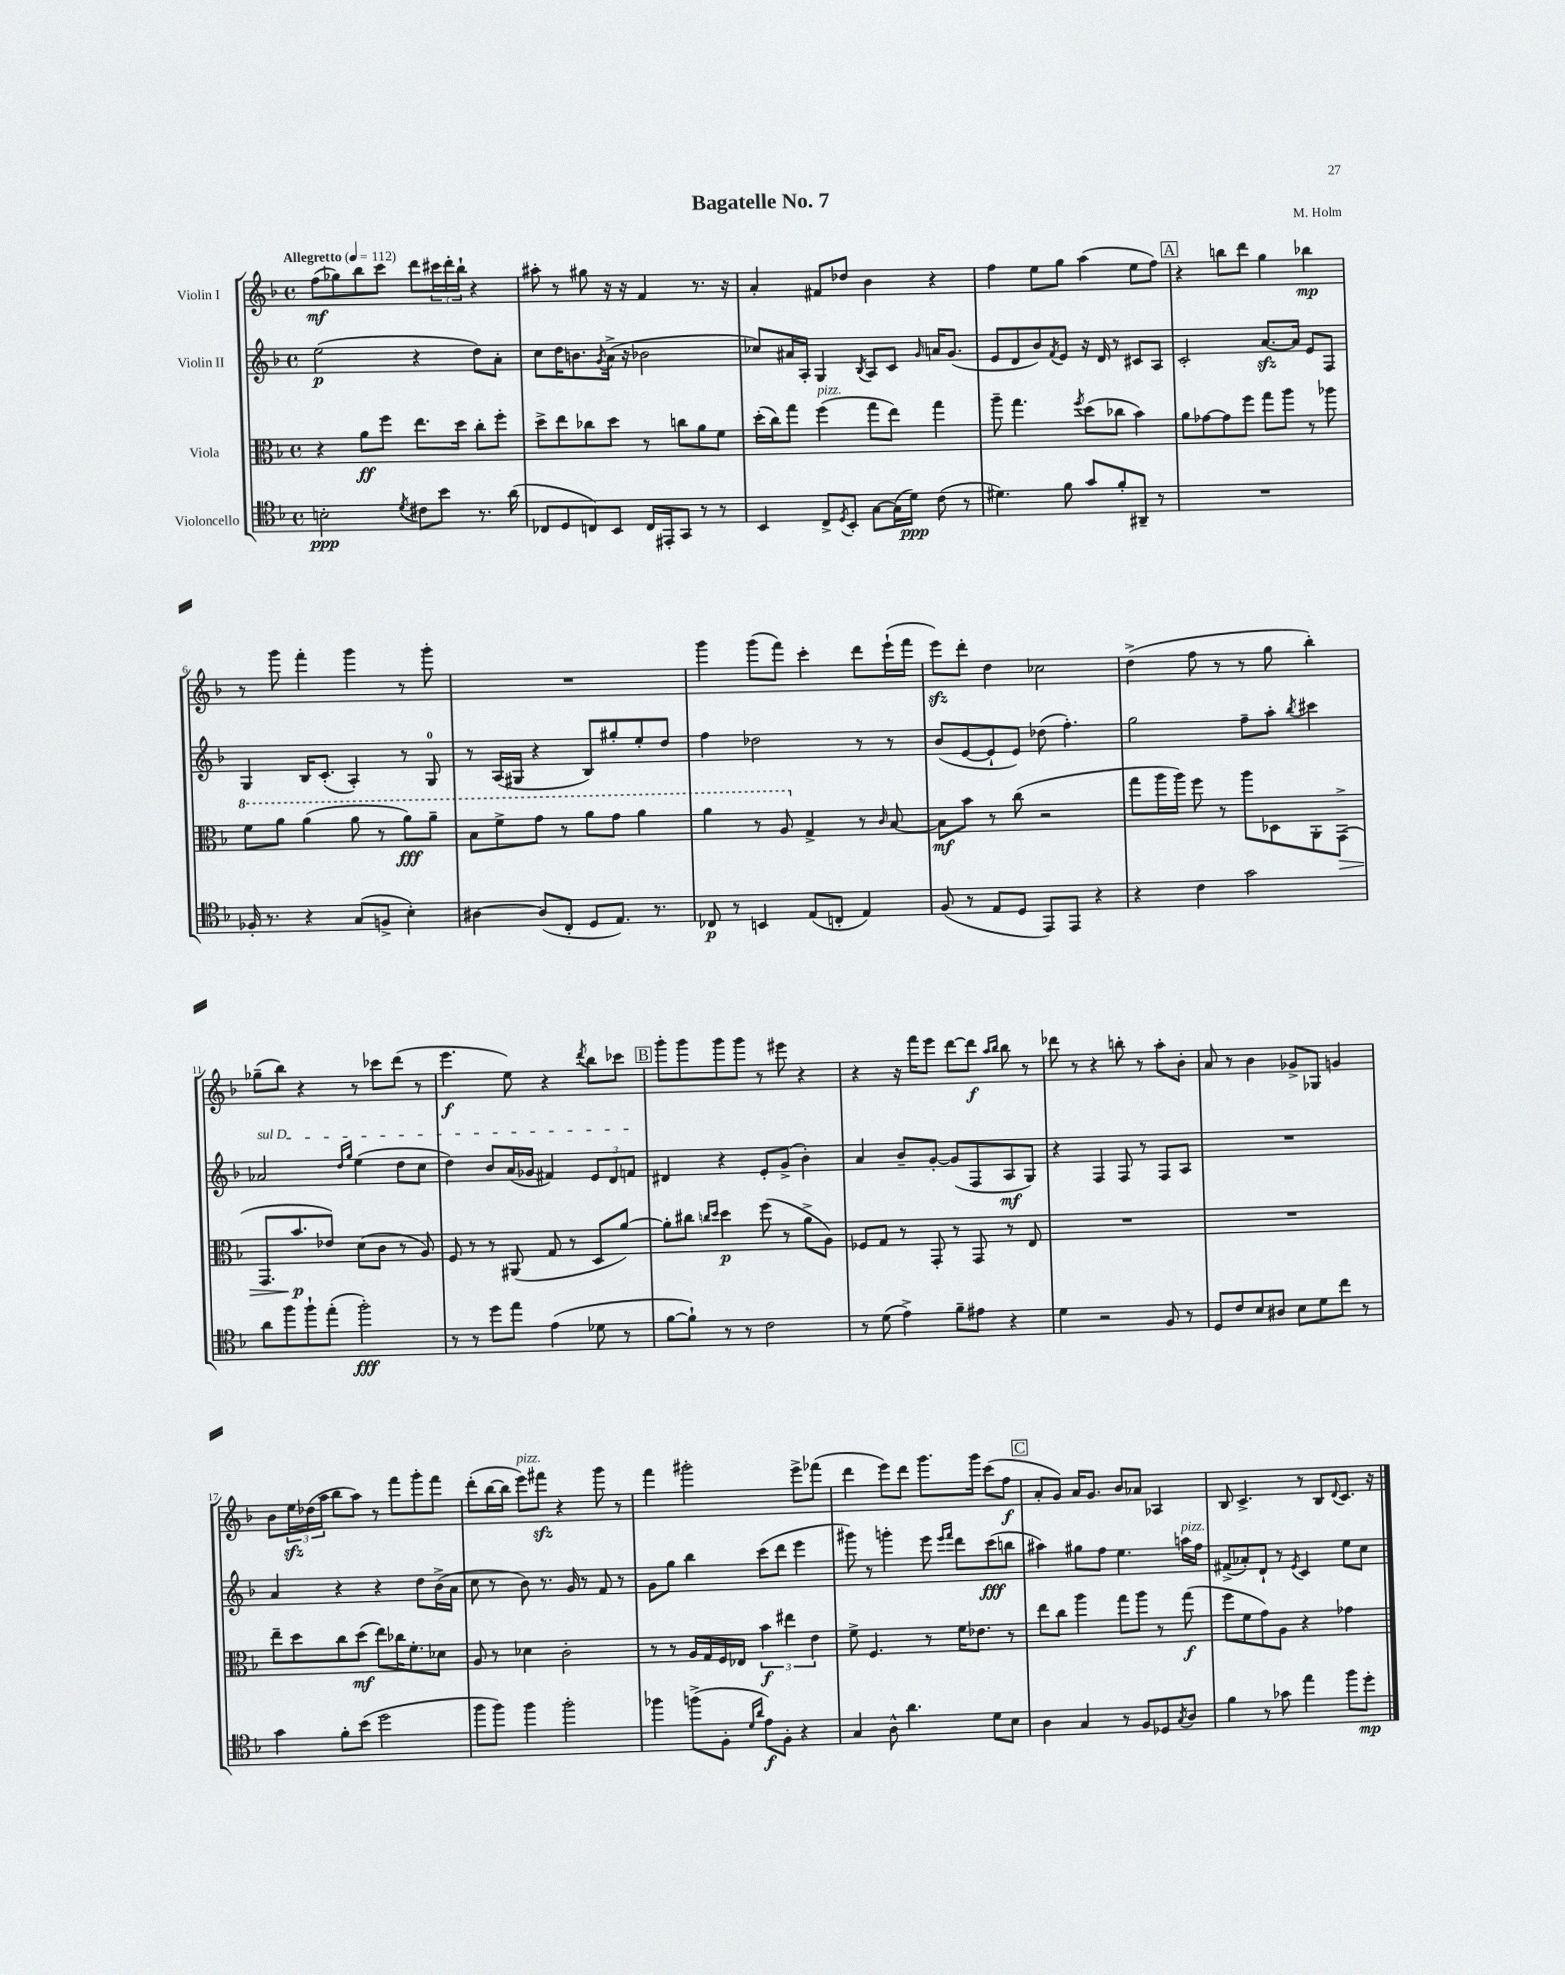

**kern	**dynam	**kern	**dynam	**kern	**dynam	**kern	**dynam
*part4	*part4	*part3	*part3	*part2	*part2	*part1	*part1
*staff4	*staff4	*staff3	*staff3	*staff2	*staff2	*staff1	*staff1
*I"Violoncello	*	*I"Viola	*	*I"Violin II	*	*I"Violin I	*
*clefC4	*	*clefC3	*	*clefG2	*	*clefG2	*
*k[b-]	*	*k[b-]	*	*k[b-]	*	*k[b-]	*
*M4/4	*	*M4/4	*	*M4/4	*	*M4/4	*
*met(c)	*	*met(c)	*	*met(c)	*	*met(c)	*
*MM112	*	*MM112	*	*MM112	*	*MM112	*
=1	=1	=1	=1	=1	=1	=1	=1
!	!	!	!	!	!	!LO:TX:a:B:t=Allegretto	!
2Bn'\	ppp	4r	.	(2ee\	p	(8ff\L	mf
.	.	.	.	.	.	8gg-X\)	.
.	.	8a\L	ff	.	.	8bb-\	.
.	.	8ff\J	.	.	.	8ccc\J	.
8qd/	.	.	.	.	.	.	.
8c#X\L	.	8.ee\L	.	4r	.	8ddd\L	.
8b-\J	.	.	.	.	.	24ccc#X\L	.
.	.	.	.	.	.	24ddd'\	.
.	.	16dd\Jk	.	.	.	.	.
.	.	.	.	.	.	24bb-`\JJ	.
8.r	.	8cc'\L	.	8dd\L)	.	4r	.
.	.	8ff'\J	.	8a'\J	.	.	.
(16a\	.	.	.	.	.	.	.
=2	=2	=2	=2	=2	=2	=2	=2
8C-X/L	.	8dd^\L	.	8cc\L	.	8aa#X'\	.
8D/	.	8ee\	.	16dd\K	.	8r	.
.	.	.	.	8.bn\	.	.	.
8Cn/)	.	8cc-X\	.	.	.	8gg#X\	.
.	.	.	.	8qg/	.	.	.
8BB-/J	.	8dd\J	.	(16a^\Jk	.	16r	.
.	.	.	.	16r	.	16r	.
16C/LL	.	8r	.	2b-X\	.	4f/	.
16EE#X'/J	.	.	.	.	.	.	.
8GG/J	.	8ccn\L	.	.	.	.	.
8r	.	8a\	.	.	.	8.r	.
8r	.	8f\J	.	.	.	.	.
.	.	.	.	.	.	16r	.
=3	=3	=3	=3	=3	=3	=3	=3
4BB-/	.	(16dd'\LL	.	8cc-X/L)	.	4a'/	.
.	.	16cc\J)	.	.	.	.	.
.	.	8gg\J	.	16a#X/L	.	.	.
.	.	.	.	16A'/JJ	.	.	.
!	!	!LO:TX:a:i:t=pizz.	!	!	!	!	!
8C^/L	.	(4ff\	.	4G/	.	8f#X/L	.
8qD/	.	.	.	.	.	.	.
8BB-'/J	.	.	.	.	.	8dd-X/J	.
.	.	.	.	8qB-/	.	.	.
[8G\L	.	8gg\L	.	8A/L	.	4b-\	.
(16G\L]	.	8ee\J)	.	8c/J	.	.	.
16d\JJ)	ppp	.	.	.	.	.	.
.	.	.	.	16qqg/	.	.	.
(8c\	.	4gg\	.	16an/KL	.	4r	.
.	.	.	.	(8.g/J	.	.	.
8r	.	.	.	.	.	.	.
=4	=4	=4	=4	=4	=4	=4	=4
4.d#X\)	.	8aa~\	.	8e/L	.	4ff\	.
.	.	4.gg\	.	8d/	.	.	.
.	.	.	.	8b-/)	.	8ee\L	.
.	.	.	.	8qf/	.	.	.
8f\	.	.	.	8e/J	.	8gg\J	.
.	.	8qff/	.	.	.	.	.
8g/L	.	(8dd\L	.	16r	.	(4aa\	.
.	.	.	.	16d/	.	.	.
8f'/	.	8cc-X\J	.	8r	.	.	.
8AA#X~/J	.	4b-\)	.	8c#X/L	.	8ee\L	.
8r	.	.	.	8A/J	.	8ff\J)	.
!!LO:REH:place=s1:t=A
=5	=5	=5	=5	=5	=5	=5	=5
1r	.	8a\L	.	2c'/	.	4r	.
.	.	[8g-X\	.	.	.	.	.
.	.	8g-\]	.	.	.	8bbn\L	.
.	.	8ff\J	.	.	.	8ddd\J	.
.	.	8gg\L	.	[8.azz/L	.	4gg\	.
.	.	8aa\J	.	.	.	.	.
.	.	.	.	16a/Jk]	.	.	.
.	.	8r	.	8e/L	.	4bb-X\	mp
.	.	8aa-X\	.	8F/J	.	.	.
!!LO:LB:g=z
=6	=6	=6	=6	=6	=6	=6	=6
*	*	*8va	*	*	*	*	*
16F-X'/	.	8ff\L	.	4G/	.	8r	.
8.r	.	.	.	.	.	.	.
.	.	8aa\J	.	.	.	8ggg\	.
4r	.	(4aa\	.	16B-/KL	.	4fff'\	.
.	.	.	.	(8.c'/J	.	.	.
(8G/L	.	8aa\	.	4A'/)	.	4ggg\	.
8Fn^/J	.	8r	.	.	.	.	.
4B-'\)	.	8aa\L)	fff	8r	.	8r	.
.	.	8aa~\J	.	8G/	.	8ggg'\	.
=7	=7	=7	=7	=7	=7	=7	=7
[4A#X\	.	8b-\L	.	8r	.	1r	.
.	.	8ff^\	.	(16A/LL	.	.	.
.	.	.	.	16G#X/JJ	.	.	.
(8A#/L]	.	8gg\J	.	4r	.	.	.
8C'/J	.	8r	.	.	.	.	.
8D/L	.	8aa\L	.	8B-/L)	.	.	.
8.E/J)	.	8gg\J	.	8gg#X'/	.	.	.
.	.	4aa\	.	8ee'/	.	.	.
8.r	.	.	.	.	.	.	.
.	.	.	.	8dd/J	.	.	.
=8	=8	=8	=8	=8	=8	=8	=8
8C-X/	p	4aa\	.	4ff\	.	4ggg\	.
8r	.	.	.	.	.	.	.
4BBn/	.	8r	.	2dd-X\	.	(8ggg\L	.
.	.	8a/	.	.	.	8fff\J)	.
*	*	*X8va	*	*	*	*	*
(8E/L	.	4G^/	.	.	.	4ccc'\	.
8Cn'/J	.	.	.	.	.	.	.
4E/)	.	8r	.	8r	.	8ddd\L	.
.	.	16qqc/	.	.	.	.	.
.	.	[8B-/	.	8r	.	(16eee`\L	.
.	.	.	.	.	.	16fff\JJ	.
=9	=9	=9	=9	=9	=9	=9	=9
(8F/	.	8B-\L]	mf	(8b-/L	.	8eeezz\L)	.
8r	.	8b-\J	.	[8e/	.	8ddd'\J	.
8E/L	.	8r	.	8e`/]	.	4dd\	.
8D/J	.	(8cc\	.	8e/J)	.	.	.
8EE/L)	.	2r	.	(8dd-X\	.	2cc-X\	.
8EE/J	.	.	.	4.ff'\)	.	.	.
4r	.	.	.	.	.	.	.
=10	=10	=10	=10	=10	=10	=10	=10
4r	.	8gg\L	.	2gg\	.	(4dd^\	.
.	.	16aa\L	.	.	.	.	.
.	.	16aa\JJ)	.	.	.	.	.
4c\	.	8ff\	.	.	.	8ff\	.
.	.	8r	.	.	.	8r	.
2g\	.	8aa\L	.	8ff~\L	.	8r	.
.	.	8D-X\	.	8aa'\J	.	8gg\	.
.	.	.	.	8qbb-/	.	.	.
.	.	8AA'\	.	4ccc#X\	.	4bb-'\)	.
!	!	!	!LO:HP:b	!	!	!	!
.	.	(8GG^\J	>	.	.	.	.
!!LO:LB:g=z
=11	=11	=11	=11	=11	=11	=11	=11
!	!	!	!	!LO:TX:a:i:t=sul D	!	!	!
8a\L	.	8.GG/L	.	2a-X/	.	(8gg-X~\L	.
8ff\	.	.	.	.	.	8bb-\J)	.
.	.	8.b-/	p	.	.	.	.
8ff`\	.	.	.	.	.	4r	.
(8ee'\J	.	8e-X/J)	]	.	.	.	.
.	.	.	.	16qqdd/LL	.	.	.
.	.	.	.	16qqgg/JJ	.	.	.
2ff'\)	fff	(8d\L	.	(4ee\	.	8r	.
.	.	8c\J	.	.	.	8ccc-X\L	.
.	.	8r	.	8dd\L	.	(8ddd\J	.
.	.	8A/)	.	8cc\J	.	8r	.
=12	=12	=12	=12	=12	=12	=12	=12
8r	.	8F/	.	4dd\)	.	4.eee\	f
8r	.	8r	.	.	.	.	.
8dd\L	.	8r	.	8b-/L	.	.	.
8ee\J	.	(8AA#X/	.	(16a/L	.	8ee\)	.
.	.	.	.	16g-X/JJ	.	.	.
(4e\	.	8G/	.	4f#X/)	.	4r	.
.	.	8r	.	.	.	.	.
.	.	.	.	.	.	8qddd/	.
8d-X\	.	8D/L	.	12e/L	.	8bb-\L	.
.	.	.	.	12d/	.	.	.
8r	.	[8a/J)	.	.	.	8ccc-X\J	.
.	.	.	.	12fn/J	.	.	.
!!LO:REH:place=s1:t=B
=13	=13	=13	=13	=13	=13	=13	=13
[8f\L	.	8a'\L]	.	4d#X/	.	8ggg'\L	.
8f`\J])	.	8cc#X\J	.	.	.	8ggg\	.
.	.	16qqccn/LL	.	.	.	.	.
.	.	16qqdd/JJ	.	.	.	.	.
8r	.	4dd\	p	4r	.	8ggg\	.
8r	.	.	.	.	.	8ggg\J	.
2c\	.	(8ff\	.	8e'/L	.	8r	.
.	.	8r	.	(8g^/J	.	8eee#X\	.
.	.	8a^\L	.	4b-'\)	.	4r	.
.	.	8A\J)	.	.	.	.	.
=14	=14	=14	=14	=14	=14	=14	=14
8r	.	8F-X/L	.	4a/	.	4r	.
(8d\	.	8G/J	.	.	.	.	.
4e^\)	.	8r	.	8b-~/L	.	16r	.
.	.	.	.	.	.	16fff\KL	.
.	.	8GG'/	.	[8g'/J	.	8eee\J	.
8f~\L	.	8r	.	(8g/L]	.	[8ddd\L	.
8e#X\J	.	8GG/	.	8F/	.	8ddd\J]	f
.	.	.	.	.	.	16qqaa/LL	.
.	.	.	.	.	.	16qqbb-/JJ	.
4r	.	8r	.	8A/	mf	8bb-\	.
.	.	8E/	.	8G/J)	.	8r	.
=15	=15	=15	=15	=15	=15	=15	=15
4d\	.	1r	.	4r	.	8ddd-X\	.
.	.	.	.	.	.	8r	.
2r	.	.	.	4F/	.	4r	.
.	.	.	.	8F/	.	8bbn'\	.
.	.	.	.	8r	.	8r	.
8F/	.	.	.	8F/L	.	8aa'\L	.
8r	.	.	.	8A/J	.	8b-'\J	.
=16	=16	=16	=16	=16	=16	=16	=16
8D/L	.	1r	.	1r	.	8a/	.
8c/	.	.	.	.	.	8r	.
8B-/	.	.	.	.	.	4b-\	.
8A#X/J	.	.	.	.	.	.	.
8B-\L	.	.	.	.	.	8g-X^/L	.
8d\	.	.	.	.	.	8G-X/J	.
8cc\J	.	.	.	.	.	4gn/	.
8r	.	.	.	.	.	.	.
!!LO:LB:g=z
=17	=17	=17	=17	=17	=17	=17	=17
4g\	.	8ee~\L	.	4a/	.	8b-\L	.
.	.	8dd\	.	.	.	24eezz\L	.
.	.	.	.	.	.	(24dd-X\	.
.	.	.	.	.	.	24aa\JJ	.
8f'\L	.	8cc\	.	4r	.	8bb-\L	.
(8b-\J	.	(8dd\J	mf	.	.	8aa\J)	.
2dd\	.	8ee\L)	.	4r	.	8r	.
.	.	16cc-X\K	.	.	.	8fff\L	.
.	.	8.f'\	.	.	.	.	.
.	.	.	.	8dd\L	.	8ggg'\	.
.	.	8d-X\J	.	(16b-^\L	.	8fff\J	.
.	.	.	.	16a\JJ	.	.	.
=18	=18	=18	=18	=18	=18	=18	=18
8ff\L	.	8A/	.	8cc\	.	(8ddd'\L	.
8ff\J)	.	8r	.	8r	.	[16bb-\L	.
.	.	.	.	.	.	16bb-\JJ]	.
!	!	!	!	!	!	!LO:TX:a:i:t=pizz.	!
4ff\	.	4d-X\	.	8b-\)	.	8eee\L)	.
.	.	.	.	8.r	.	8fff#Xzz\J	.
2ff'\	.	2c'\	.	.	.	4r	.
.	.	.	.	16g/	.	.	.
.	.	.	.	8r	.	.	.
.	.	.	.	8f/	.	8ggg\	.
.	.	.	.	8r	.	8r	.
=19	=19	=19	=19	=19	=19	=19	=19
4ff-X\	.	8r	.	8g\L	.	4fff\	.
.	.	8r	.	8gg\J	.	.	.
(8ffn^\L	.	16A/LL	.	4bb-\	.	2ggg#X'\	.
.	.	16G/	.	.	.	.	.
8F'\J	.	16F/	.	.	.	.	.
.	.	16E-X/JJ	.	.	.	.	.
16qqd/LL	.	.	.	.	.	.	.
16qqa/JJ	.	.	.	.	.	.	.
8e\L)	f	6b-\	f	(8ccc\L	.	.	.
8F'\J	.	.	.	8ddd\J	.	.	.
.	.	6ee#X\	.	.	.	.	.
4r	.	.	.	4eee\	.	8eee^\L	.
.	.	6e\	.	.	.	.	.
.	.	.	.	.	.	(8fff-X\J	.
=20	=20	=20	=20	=20	=20	=20	=20
4G/	.	8f^\	.	8ggg#X\)	.	4ddd\	.
.	.	4.F/	.	8r	.	.	.
8A^^\	.	.	.	4gggn'\	.	8eee\L)	.
4.a\	.	.	.	.	.	8ddd\J	.
.	.	8r	.	8eee\	.	8.ggg\L	.
.	.	.	.	16qqeee/LL	.	.	.
.	.	.	.	16qqfff/JJ	.	.	.
.	.	16f\KL	.	8ddd\L	.	.	.
.	.	8.e-X\J	.	.	.	16ggg\Jk	.
8d\L	.	.	.	(8ccc\	fff	(8ccc\L	.
8B-\J	.	8r	.	8bbn\J	.	8ff\J	f
!!LO:REH:place=s1:t=C
=21	=21	=21	=21	=21	=21	=21	=21
4A\	.	8ee\L	.	4aa#X\)	.	8a'/L	.
.	.	8cc\J	.	.	.	8g/J)	.
4G/	.	4aa\	.	8gg#X\L	.	16a/KL	.
.	.	.	.	.	.	8.g/J	.
.	.	.	.	8ff\J	.	.	.
8r	.	8gg\L	.	4.ee\	.	8b-/L	.
8F/L	.	8aa\J	.	.	.	8a-X/J	.
8D-X/	.	8r	.	.	.	4A-X/	.
8qG/	.	.	.	.	.	.	.
!	!	!	!	!LO:TX:a:i:t=pizz.	!	!	!
8A/J	.	(8gg\	f	16aan\LL	.	.	.
.	.	.	.	16ff\JJ	.	.	.
=22	=22	=22	=22	=22	=22	=22	=22
4f\	.	8ff\L	.	(8f#X^/L	.	8B-/	.
.	.	8f\	.	8a-X'/)	.	4.c^/	.
8r	.	8g\)	.	8d`/J	.	.	.
8g-X\	.	8A\J	.	8r	.	.	.
.	.	.	.	8qe/	.	.	.
4ee\	.	4r	.	4c/	.	8r	.
.	.	.	.	.	.	8B-/L	.
.	.	.	.	.	.	8qqd/	.
8ff\L	.	4g-X\	.	8ee\L	.	8.c/J	.
8dd'\J	mp	.	.	8cc\J	.	.	.
.	.	.	.	.	.	16r	.
==	==	==	==	==	==	==	==
*-	*-	*-	*-	*-	*-	*-	*-
